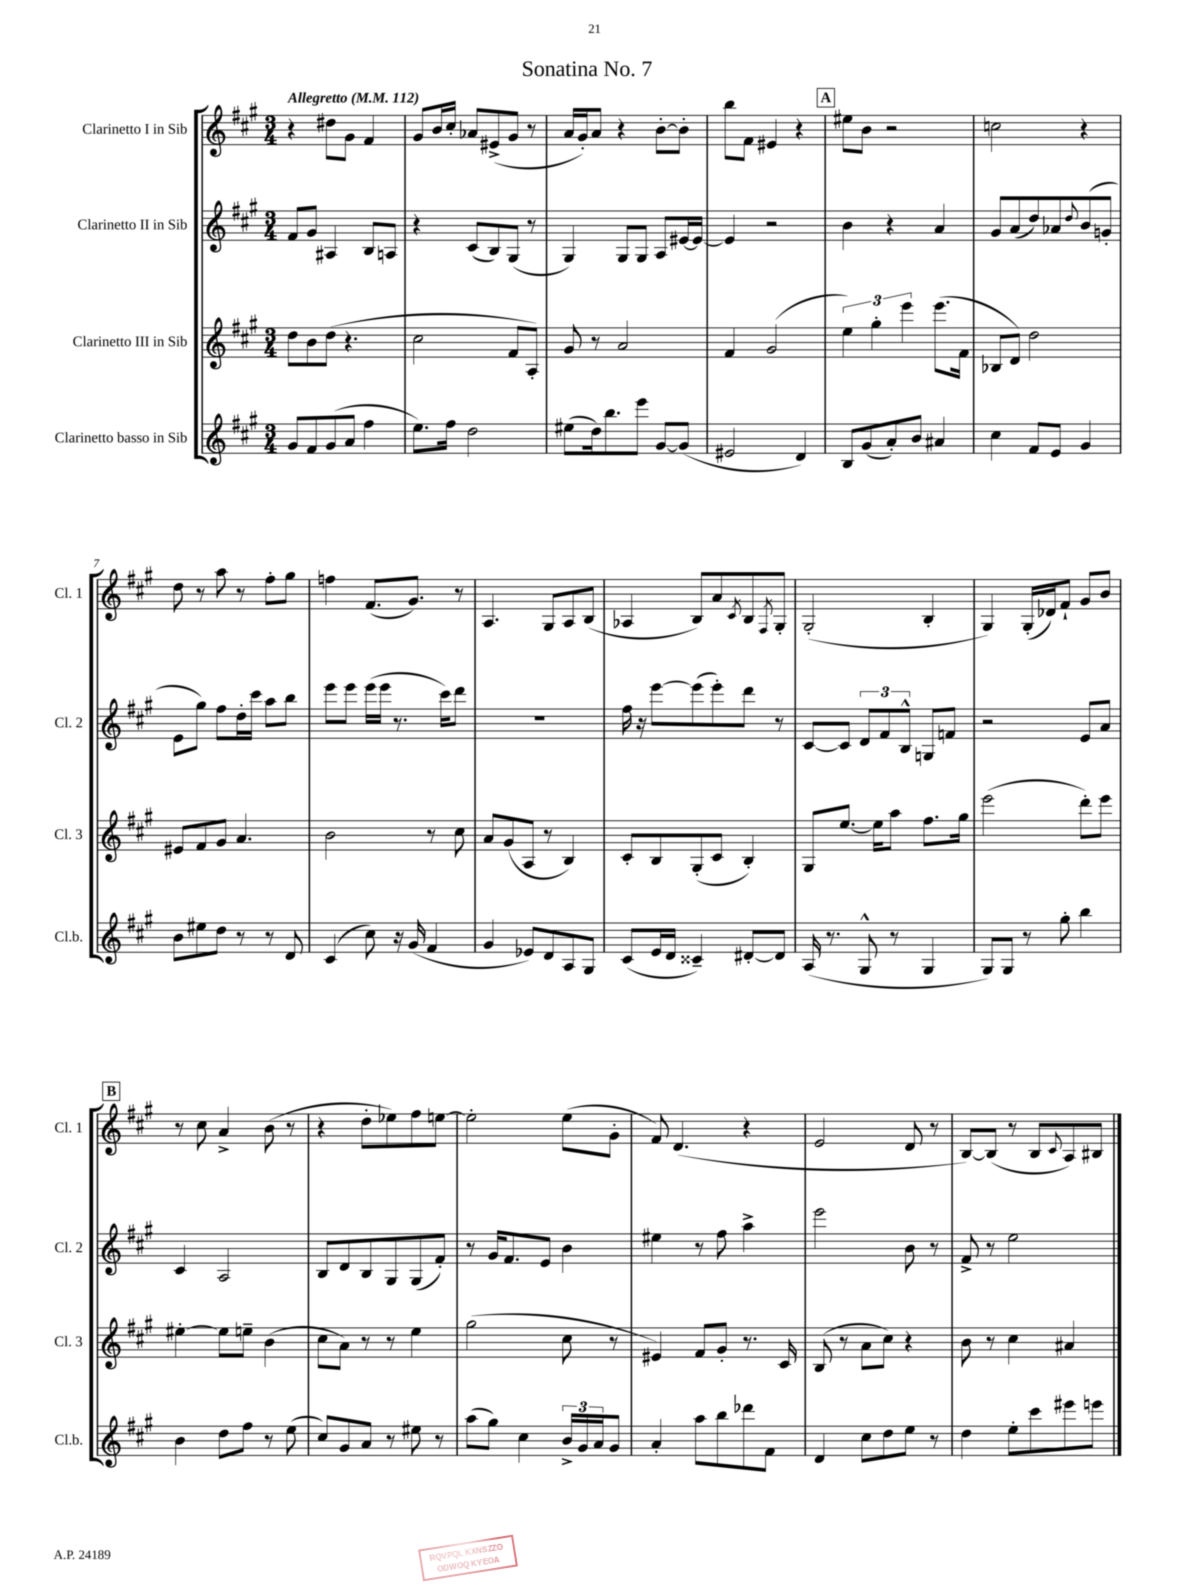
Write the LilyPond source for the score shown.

\header { title = "Sonatina No. 7" }
<<
\new StaffGroup <<
\new Staff = "s0" \with { instrumentName = "Clarinetto I in Sib" shortInstrumentName = "Cl. 1" } {
    \clef treble \key a \major \numericTimeSignature \time 3/4 \tempo "Allegretto" 4 = 112
    r4 dis''8 gis'8 fis'4 |
    gis'8 b'16 cis''16-. aes'8 eis'8->( gis'8 r8 |
    a'16 gis'16-.) a'8 r4 b'8~-. b'8-. |
    b''8 fis'8 eis'4 r4 |
    \mark \markup { \box "A" } eis''8 b'8 r2 |
    c''2 r4 |
    d''8 r8 a''8 r8 fis''8-. gis''8 |
    f''4 fis'8.( gis'8.) r8 |
    a4. gis8 a8 b8( |
    aes4 b8) a'8 \acciaccatura { cis'8 } b8 \acciaccatura { fis8 } gis8-. |
    gis2-.( b4-. |
    gis4) gis16-.( des'16) fis'8-! gis'8 b'8 |
    \mark \markup { \box "B" } r8 cis''8 a'4-> b'8( r8 |
    r4 d''8-. ees''8) fis''8 e''8~ |
    e''2-. e''8( gis'8-. |
    fis'8) d'4.( r4 |
    e'2 d'8 r8 |
    b8~) b8( r8 b8 \appoggiatura { cis'8 } a8) bis8 \bar "|." |
}
\new Staff = "s1" \with { instrumentName = "Clarinetto II in Sib" shortInstrumentName = "Cl. 2" } {
    \clef treble \key a \major \numericTimeSignature \time 3/4
    fis'8 gis'8 ais4 b8 a8 |
    r4 cis'8( b8) gis8( r8 |
    gis4) gis8 gis8 a8 eis'16~ eis'16~ |
    eis'4 r2 |
    \mark \markup { \box "A" } b'4 r4 a'4 |
    gis'8 a'8( d''8) aes'8 \appoggiatura { d''8 } b'8( g'8-. |
    e'8 gis''8) fis''8 d''16-. cis'''16 a''8 b''8 |
    e'''8 e'''8 e'''16( e'''16 r8. cis'''16) d'''8 |
    R2. |
    fis''16 r16 e'''8~ e'''8( e'''8-.) d'''8 r8 |
    cis'8~ cis'8 \tuplet 3/2 { d'8 fis'8 b8-^ } g8 f'8 |
    r2 e'8 a'8 |
    \mark \markup { \box "B" } cis'4 a2 |
    b8 d'8 b8 gis8 gis8( fis'8-.) |
    r8 gis'16 fis'8. e'8 b'4 |
    eis''4 r8 fis''8 a''4-> |
    e'''2 b'8 r8 |
    fis'8-> r8 e''2 \bar "|." |
}
\new Staff = "s2" \with { instrumentName = "Clarinetto III in Sib" shortInstrumentName = "Cl. 3" } {
    \clef treble \key a \major \numericTimeSignature \time 3/4
    d''8 b'8 d''8( r4. |
    cis''2 fis'8 a8-.) |
    gis'8 r8 a'2 |
    fis'4 gis'2( |
    \mark \markup { \box "A" } \tuplet 3/2 { e''4) gis''4-. e'''4 } e'''8.( fis'16 |
    bes8 d'8) d''2 |
    eis'8 fis'8 gis'8 a'4. |
    b'2 r8 cis''8 |
    a'8 gis'8( a8 r8 b4) |
    cis'8-. b8 gis8-.( cis'8 b4-.) |
    gis8 e''8.~ e''16 a''8 fis''8. gis''16 |
    e'''2( d'''8-.) e'''8 |
    \mark \markup { \box "B" } eis''4~-. eis''8 e''8-- b'4( |
    cis''8 a'8) r8 r8 e''4 |
    gis''2( cis''8 r8 |
    eis'4) fis'8 gis'8-. r8. cis'16 |
    b8( r8 a'8 cis''8) r4 |
    b'8 r8 cis''4 ais'4 \bar "|." |
}
\new Staff = "s3" \with { instrumentName = "Clarinetto basso in Sib" shortInstrumentName = "Cl.b." } {
    \clef treble \key a \major \numericTimeSignature \time 3/4
    gis'8 fis'8 gis'8( a'8 fis''4 |
    e''8.) fis''16 d''2 |
    eis''8( d''16) b''8. e'''8 gis'8~ gis'8( |
    eis'2 d'4) |
    \mark \markup { \box "A" } b8 gis'8( a'8-.) b'8 ais'4 |
    cis''4 fis'8 e'8 gis'4 |
    b'8 eis''8 d''8 r8 r8 d'8 |
    cis'4( cis''8) r16 gis'16( fis'4 |
    gis'4 ees'8) d'8 a8 gis8 |
    cis'8( e'16 d'16 cisis'4--) dis'8~-. dis'8 |
    a16( r8. gis8-^ r8 gis4 |
    gis8) gis8 r8 gis''8-. b''4 |
    \mark \markup { \box "B" } b'4 d''8 fis''8 r8 e''8( |
    cis''8) gis'8 a'8 r8 eis''8 r8 |
    a''8( gis''8) cis''4 \tuplet 3/2 { b'16-> gis'16 a'16 } gis'8 |
    a'4-. a''8 b''8 des'''8 fis'8 |
    d'4 cis''8 d''8 e''8 r8 |
    d''4 e''8-. cis'''8 eis'''8 e'''8 \bar "|." |
}
>>
>>
